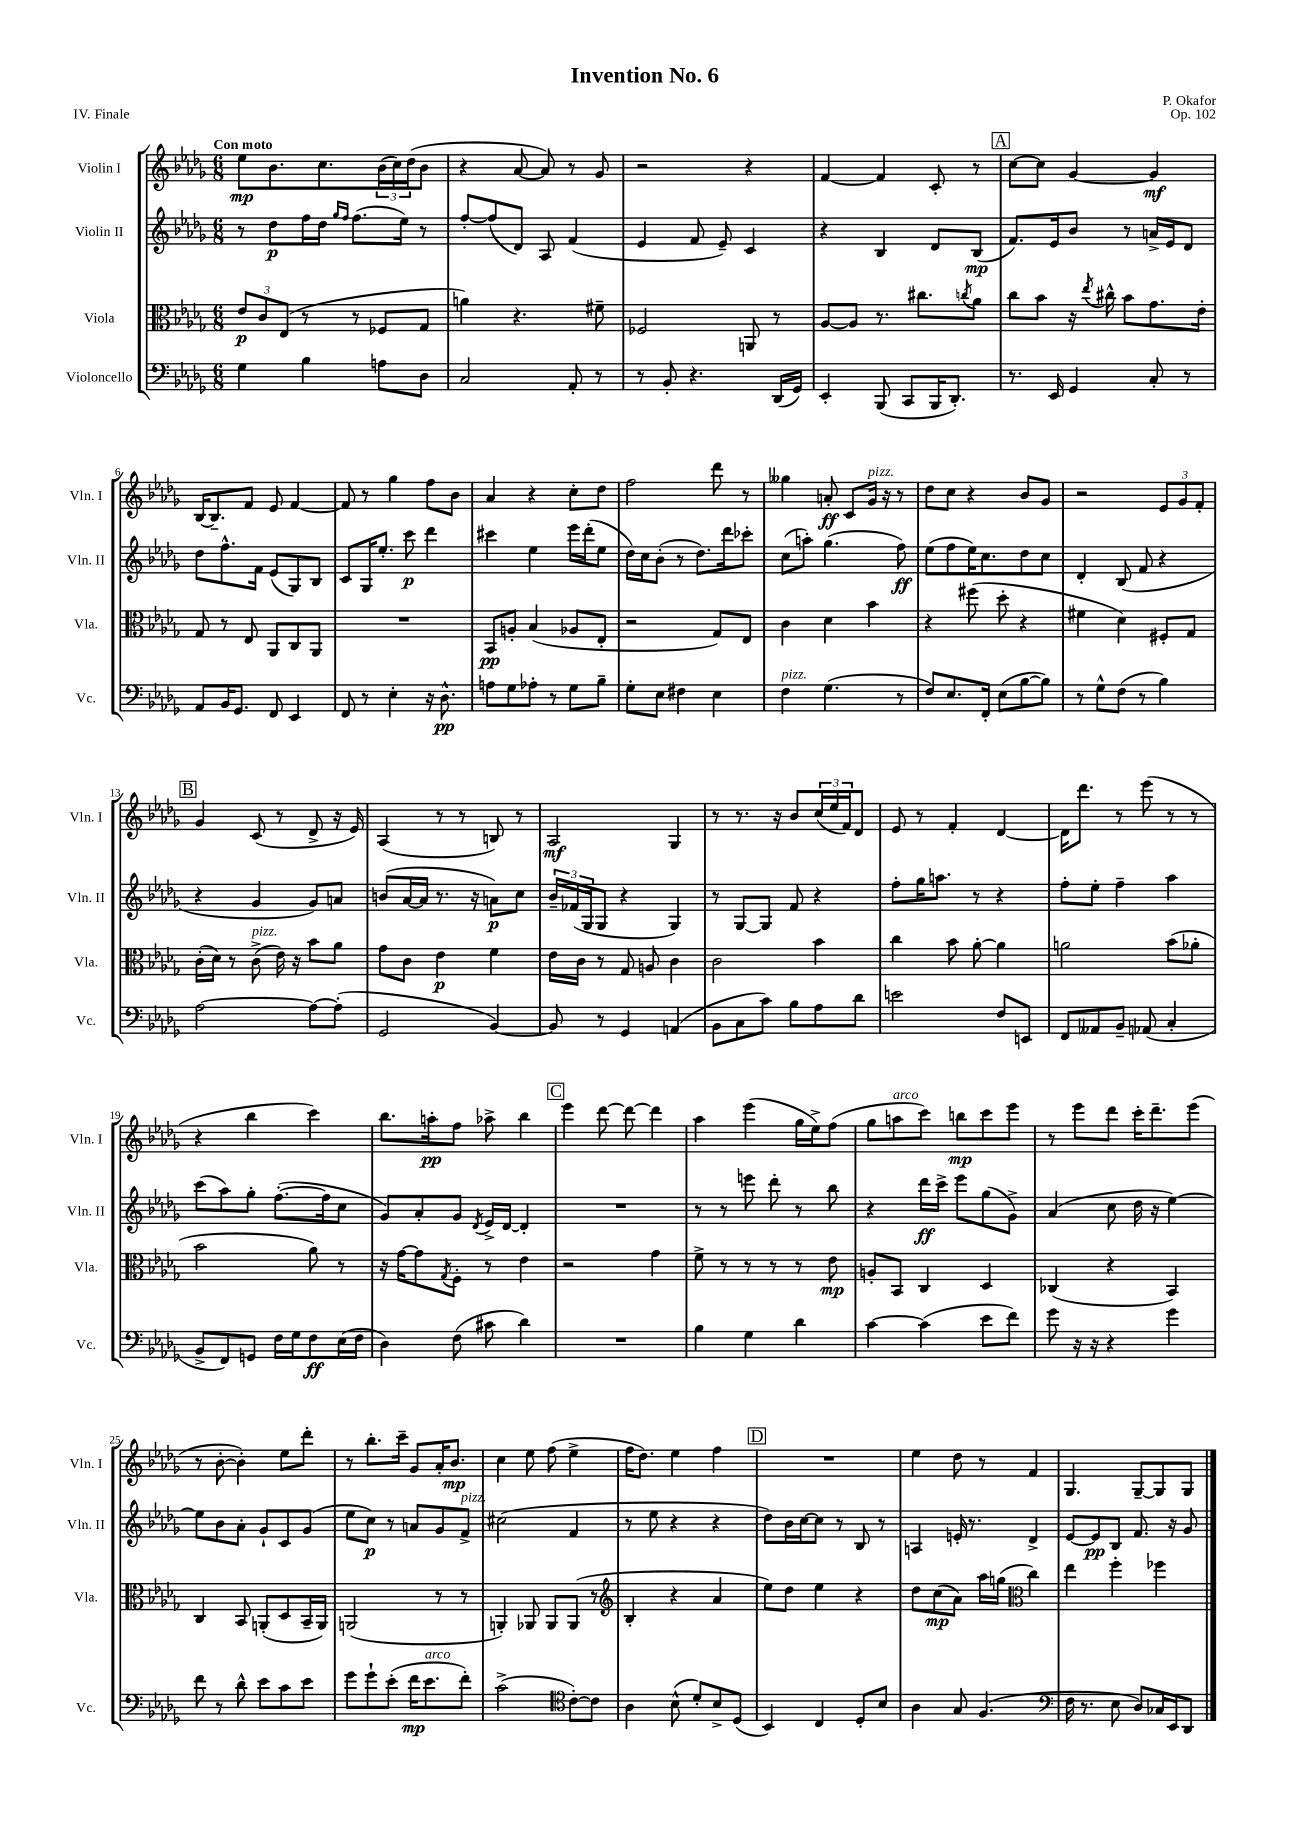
\header { title = "Invention No. 6" composer = "P. Okafor" opus = "Op. 102" piece = "IV. Finale" }
<<
\new StaffGroup <<
\new Staff = "s0" \with { instrumentName = "Violin I" shortInstrumentName = "Vln. I" } {
    \clef treble \key des \major \numericTimeSignature \time 6/8 \tempo "Con moto"
    ees''8\mp bes'8. c''8. \tuplet 3/2 { bes'16( c''16) des''16( } bes'8 |
    r4 aes'8~ aes'8) r8 ges'8 |
    r2 r4 |
    f'4~ f'4 c'8-. r8 |
    \mark \markup { \box "A" } c''8~ c''8 ges'4~ ges'4\mf |
    bes16~ bes8.-- f'8 ees'8 f'4~ |
    f'8 r8 ges''4 f''8 bes'8 |
    aes'4 r4 c''8-. des''8 |
    f''2 des'''8 r8 |
    geses''4 a'8-.\ff c'8 ges'16^\markup { \italic "pizz." } r16 r8 |
    des''8 c''8 r4 bes'8 ges'8 |
    r2 \tuplet 3/2 { ees'8 ges'8 f'8-. } |
    \mark \markup { \box "B" } ges'4 c'8( r8 des'8-> r16 ees'16) |
    aes4( r8 r8 b8) r8 |
    aes2\mf ges4 |
    r8 r8. r16 bes'8 \tuplet 3/2 { c''16( ees''16 f'16) } des'8 |
    ees'8 r8 f'4-. des'4~ |
    des'16 des'''8. r8 ees'''8( r8 r8 |
    r4 bes''4 c'''4) |
    bes''8. a''16-.\pp f''8 aes''8-> bes''4 |
    \mark \markup { \box "C" } ees'''4 des'''8~ des'''8~ des'''4 |
    aes''4 ees'''4( ges''16 ees''16->) f''8( |
    ges''8 a''8^\markup { \italic "arco" } c'''8) b''8\mp c'''8 ees'''8 |
    r8 ees'''8 des'''8 c'''16-. des'''8.-- ees'''8( |
    r8 bes'8~-. bes'4-.) ees''8 des'''8-. |
    r8 bes''8.-. c'''16-- ges'8 aes'16-. bes'8.\mp |
    c''4 ees''8 f''8( ees''4-> |
    f''16 des''8.) ees''4 f''4 |
    \mark \markup { \box "D" } R2. |
    ees''4 des''8 r8 f'4 |
    ges4. ges8~-- ges8 ges8 \bar "|." |
}
\new Staff = "s1" \with { instrumentName = "Violin II" shortInstrumentName = "Vln. II" } {
    \clef treble \key des \major \numericTimeSignature \time 6/8
    r8 des''8\p f''16 des''16 \grace { ges''16 f''16 } f''8.( ees''16) r8 |
    f''8~-. f''8( des'8) aes8 f'4( |
    ees'4 f'8 ees'8--) c'4 |
    r4 bes4 des'8 bes8\mp( |
    \mark \markup { \box "A" } f'8.) ees'16 bes'8 r8 a'16-> ees'16 des'8 |
    des''8 f''8.-^ f'16 ees'8( ges8) bes8 |
    c'8 ges16 ees''8.-. c'''8\p des'''4 |
    cis'''4 ees''4 ees'''16 des'''16-.( ees''8 |
    des''16) c''16 bes'8-.( r8 des''8.) des'''16 ces'''8-. |
    c''8( a''8-.) ges''4.( f''8\ff) |
    ees''8( f''8 ees''16) c''8. des''8 c''8 |
    des'4-. bes8( f'8 r4 |
    \mark \markup { \box "B" } r4 ges'4 ges'8) a'8 |
    b'8( aes'16~ aes'16 r8. r16 a'8\p) c''8 |
    \tuplet 3/2 { bes'16-- fes'16( ges16 } ges8 r4 ges4) |
    r8 ges8~ ges8 f'8 r4 |
    f''8-. ges''16 a''8. r8 r4 |
    f''8-. ees''8-. f''4-- aes''4 |
    c'''8( aes''8) ges''8-. f''8.~-.( f''16 c''8 |
    ges'8) aes'8-. ges'8 \acciaccatura { des'8 } ees'16-> des'16~ des'4-. |
    \mark \markup { \box "C" } R2. |
    r8 r8 e'''8 des'''8-. r8 bes''8 |
    r4 des'''16\ff c'''16-> ees'''8 ges''8( ges'8->) |
    aes'4( c''8 des''16 r16 ees''4~) |
    ees''8 bes'8 aes'8-. ges'8-! c'8 ges'8( |
    ees''8 c''8\p) r8 a'8 ges'8 f'8->^\markup { \italic "pizz." } |
    cis''2( f'4 |
    r8 ees''8 r4 r4 |
    \mark \markup { \box "D" } des''8) bes'16 c''16~ c''8 r8 bes8 r8 |
    a4 e'16-. r8. des'4-> |
    ees'8~ ees'8\pp bes8 f'8. r16 ges'8 \bar "|." |
}
\new Staff = "s2" \with { instrumentName = "Viola" shortInstrumentName = "Vla." } {
    \clef alto \key des \major \numericTimeSignature \time 6/8
    \tuplet 3/2 { ees'8\p c'8 ees8( } r8 r8 fes8 ges8 |
    a'4) r4. fis'8-- |
    fes2 a,8 r8 |
    aes8~ aes8 r8. cis''8. \acciaccatura { c''8 } aes'8 |
    \mark \markup { \box "A" } c''8 bes'8 r16 \acciaccatura { ees''8 } cis''16-^ bes'8 ges'8. ees'16-. |
    ges8 r8 ees8 aes,8 c8 aes,8 |
    R2. |
    bes,8\pp a8-. bes4( aes8 ees8-. |
    r2 ges8) ees8 |
    c'4 des'4 bes'4 |
    r4 fis''8( des''8-. r4 |
    fis'4 des'4) fis8-. ges8 |
    \mark \markup { \box "B" } c'16-.( des'16) r8 c'8->^\markup { \italic "pizz." }( ees'16) r16 bes'8 aes'8 |
    ges'8 c'8 ees'4\p f'4 |
    ees'16 c'16 r8 ges8 a8 c'4 |
    c'2 bes'4 |
    c''4 bes'8 aes'8~-. aes'4 |
    a'2 bes'8( aes'8-. |
    bes'2 aes'8) r8 |
    r16 ges'16~ ges'8 \acciaccatura { ges8 } f8-. r8 ees'4 |
    \mark \markup { \box "C" } r2 ges'4 |
    f'8-> r8 r8 r8 r8 ees'8\mp |
    a8-. bes,8 c4 des4 |
    ces4( r4 bes,4) |
    c4 bes,8 a,8-.( des8 bes,16-- a,16) |
    a,2( r8 r8 |
    a,4-.) aes,8 aes,8 aes,8( r8 |
    \clef treble bes4-. r4 aes'4 |
    \mark \markup { \box "D" } ees''8) des''8 ees''4 r4 |
    des''8 c''8\mp( aes'8) aes''16 g''16( \clef alto c''4) |
    ees''4 f''4-. fes''4 \bar "|." |
}
\new Staff = "s3" \with { instrumentName = "Violoncello" shortInstrumentName = "Vc." } {
    \clef bass \key des \major \numericTimeSignature \time 6/8
    ges4 bes4 a8 des8 |
    c2 aes,8-. r8 |
    r8 bes,8-. r4. des,16( ges,16) |
    ees,4-. bes,,8( c,8 bes,,16 des,8.-.) |
    \mark \markup { \box "A" } r8. ees,16 ges,4 c8-. r8 |
    aes,8 bes,16 ges,8. f,8 ees,4 |
    f,8 r8 ees4-. r16 des8.-^\pp |
    a8 ges8 aes8-. r8 ges8 bes8-- |
    ges8-. ees8 fis4 ees4 |
    f4^\markup { \italic "pizz." } ges4.( r8 |
    f8) ees8. f,16-. ees8( bes8~ bes8) |
    r8 ges8-^ f8( r8 bes4) |
    \mark \markup { \box "B" } aes2~ aes8~ aes8-.( |
    ges,2 bes,4~) |
    bes,8 r8 ges,4 a,4( |
    bes,8 c8 c'8) bes8 aes8 des'8 |
    e'2 f8 e,8 |
    f,8 aeses,8 bes,8-- aes,8( c4-. |
    bes,8-> f,8) g,8 f16 ges16 f8\ff ees16( f16 |
    des4) f8( cis'8 des'4) |
    \mark \markup { \box "C" } R2. |
    bes4 ges4 des'4 |
    c'4~ c'4( ees'8 f'8) |
    ges'8 r16 r16 r4 ges'4 |
    f'8 r8 des'8-^ ees'8 c'8 ees'8 |
    ges'8 ges'8-! ees'8-.( f'16\mp ees'8.^\markup { \italic "arco" } f'8-.) |
    c'2->( \clef tenor c'8~-.) c'8 |
    aes4 bes8-^( des'8-.) bes8-> des8( |
    \mark \markup { \box "D" } bes,4) c4 des8-. bes8 |
    aes4 ges8 f4.( |
    \clef bass f16 r8. ees8 des8) ces16 ees,16 des,8 \bar "|." |
}
>>
>>
